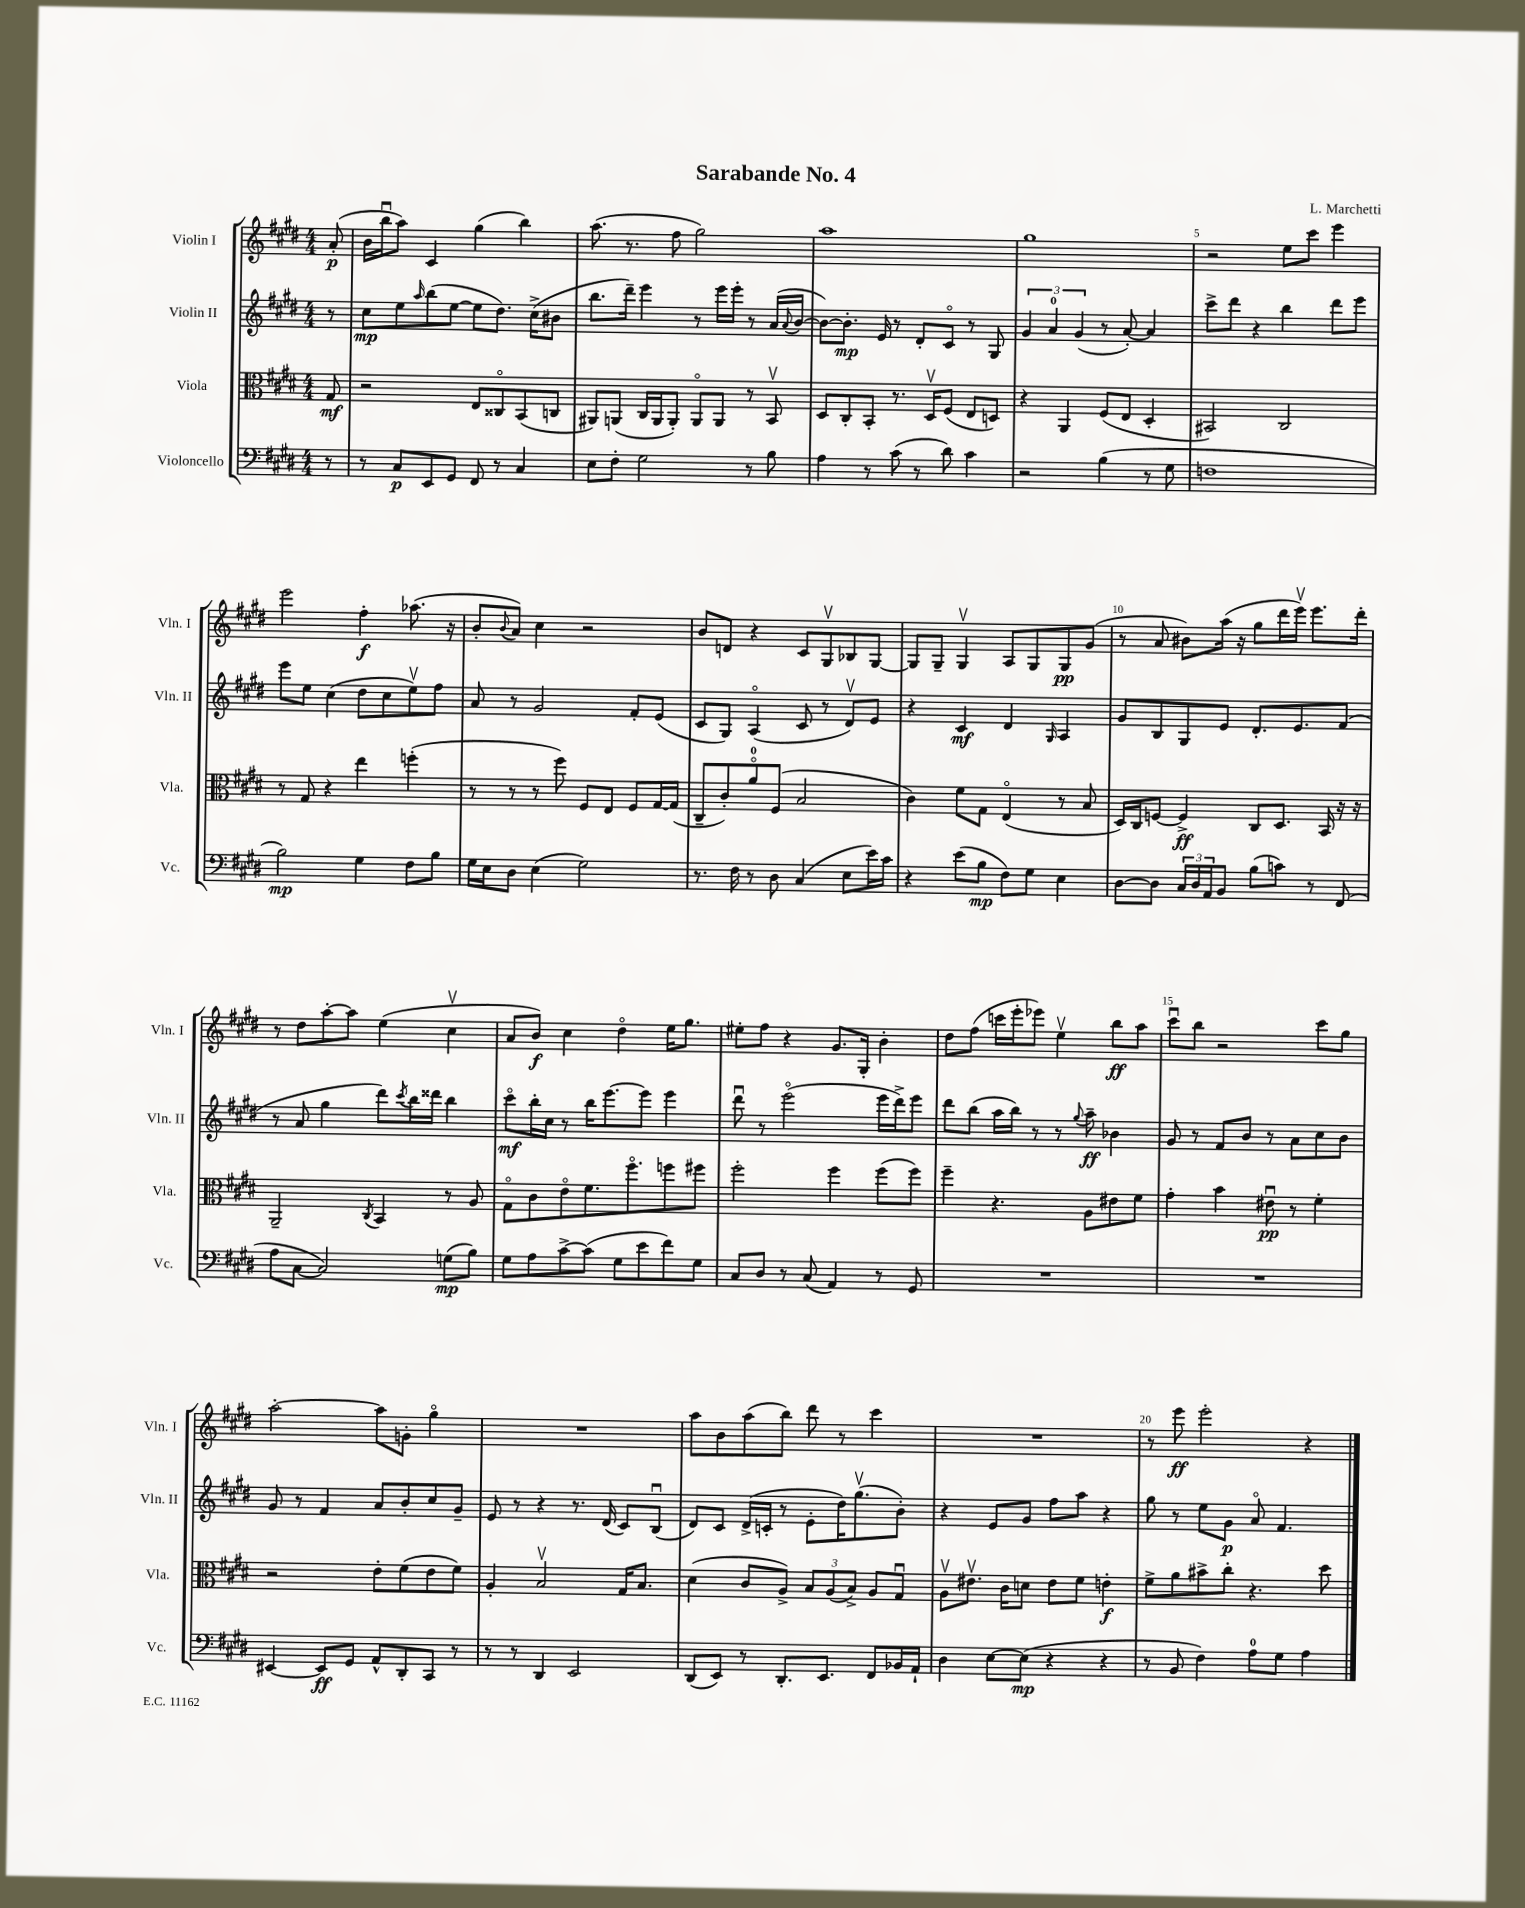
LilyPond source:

\header { title = "Sarabande No. 4" composer = "L. Marchetti" }
<<
\new StaffGroup <<
\new Staff = "s0" \with { instrumentName = "Violin I" shortInstrumentName = "Vln. I" } {
    \clef treble \key e \major \numericTimeSignature \time 4/4 \partial 8
    a'8-.\p( |
    b'16 b''16\downbow a''8) cis'4 gis''4( b''4) |
    a''8.( r8. fis''8 gis''2) |
    a''1 |
    gis''1 |
    r2 e''8 cis'''8 e'''4 |
    e'''2 fis''4-.\f aes''8.( r16 |
    b'8-. \appoggiatura { b'8 } a'8) cis''4 r2 |
    b'8 d'8 r4 cis'8 gis8\upbow bes8 gis8~ |
    gis8 gis8-- gis4\upbow a8 gis8 gis8\pp gis'8( |
    r8 a'8 bis'8) a''16( r16 gis''8 dis'''16 e'''16\upbow) e'''8. dis'''16-. |
    r8 dis''8 a''8~-. a''8 e''4( cis''4\upbow |
    a'8 b'8\f) cis''4 dis''4\flageolet e''16 gis''8. |
    eis''8-. fis''8 r4 gis'8. gis16-. b'4-. |
    dis''8 fis''8( c'''16 e'''16-. ees'''8) e''4\upbow b''8\ff a''8 |
    cis'''8\downbow b''8 r2 cis'''8 gis''8 |
    a''2~-. a''8 g'8-. gis''4\flageolet |
    R1 |
    a''8 b'8 a''8( b''8) dis'''8 r8 cis'''4 |
    R1 |
    r8 e'''8\ff e'''2-. r4 \bar "|." |
}
\new Staff = "s1" \with { instrumentName = "Violin II" shortInstrumentName = "Vln. II" } {
    \clef treble \key e \major \numericTimeSignature \time 4/4 \partial 8
    r8 |
    cis''8\mp e''8 \grace { a''16 } b''8( e''8~ e''8 dis''8.) cis''16->( bis'8 |
    b''8. dis'''16--) e'''4 r8 e'''16 e'''16-. r8 a'16( \appoggiatura { a'8 } b'16~ |
    b'8~) b'8.-.\mp e'16 r8 dis'8-. cis'8\flageolet r8 gis8 |
    \tuplet 3/2 { gis'4 a'4-0 gis'4( } r8 a'8~-.) a'4 |
    cis'''8-> dis'''8 r4 b''4 dis'''8 e'''8 |
    e'''8 e''8 cis''4( dis''8 cis''8 e''8\upbow) fis''8 |
    a'8 r8 gis'2 fis'8-. e'8( |
    cis'8 gis8) a4\flageolet( cis'8 r8 dis'8\upbow) e'8 |
    r4 cis'4\mf dis'4 \grace { gis16 } a4 |
    gis'8 b8 gis8 e'8 dis'8.-. e'8. fis'8( |
    r8 a'8 gis''4 dis'''8) \acciaccatura { cis'''8 } b''16 disis'''16 b''4 |
    cis'''8\flageolet\mf b''16-. cis''16 r8 b''16 e'''8.~ e'''8 e'''4 |
    dis'''8\downbow r8 e'''2\flageolet( e'''16 dis'''16->) e'''8 |
    dis'''8 b''8( a''16 b''16) r8 r8 \appoggiatura { gis''8 } a''8--\ff bes'4 |
    gis'8 r8 fis'8 b'8 r8 a'8 cis''8 b'8 |
    gis'8 r8 fis'4 a'8 b'8-. cis''8 gis'8-- |
    e'8 r8 r4 r8. dis'16( cis'8) b8\downbow( |
    dis'8) cis'8 dis'16->( c'16-. r8 e'8-. dis''16) gis''8.\upbow( b'8-.) |
    r4 e'8 gis'8 fis''8 a''8 r4 |
    gis''8 r8 e''8 gis'8\p a'8\flageolet fis'4. \bar "|." |
}
\new Staff = "s2" \with { instrumentName = "Viola" shortInstrumentName = "Vla." } {
    \clef alto \key e \major \numericTimeSignature \time 4/4 \partial 8
    gis8\mf |
    r2 e8 cisis8\flageolet b,8( c8 |
    ais,8) a,8( cis16 a,16 a,8-.) a,8\flageolet a,8 r8 b,8\upbow |
    dis8 cis8-. b,8-. r8. dis16\upbow fis8( e8 d8) |
    r4 a,4 fis8( e8 dis4-. |
    bis,2) cis2 |
    r8 gis8 r4 e''4 f''4-.( |
    r8 r8 r8 fis''8) fis8 e8 fis8 gis16~ gis16( |
    cis8-- cis'8-.) a'8-0\flageolet fis8( b2 |
    cis'4) fis'8 gis8 e4\flageolet( r8 b8 |
    dis16) cis16 f8~ f4->\ff cis8 dis8. b,16 r16 r16 |
    a,2-- \acciaccatura { cis8 } b,4 r8 a8 |
    gis8\flageolet cis'8 e'8\flageolet fis'8. fis''8.\flageolet f''8 fis''8 |
    fis''2-. fis''4 fis''8( fis''8) |
    fis''4-- r4. a8 eis'8 fis'8 |
    gis'4-. b'4 eis'8\downbow\pp r8 fis'4-. |
    r2 e'8-. fis'8( e'8 fis'8) |
    a4-. b2\upbow gis16 b8. |
    dis'4( cis'8 a8->) \tuplet 3/2 { b8 a8( b8->) } a8 gis8\downbow |
    a8\upbow eis'8.\upbow cis'16 d'8 eis'8 fis'8 e'4-.\f |
    fis'8-> a'8 bis'8-> cis''8-. r4. dis''8 \bar "|." |
}
\new Staff = "s3" \with { instrumentName = "Violoncello" shortInstrumentName = "Vc." } {
    \clef bass \key e \major \numericTimeSignature \time 4/4 \partial 8
    r8 |
    r8 cis8\p e,8 gis,8 fis,8 r8 cis4 |
    e8 fis8-. gis2 r8 b8 |
    a4 r8 cis'8( r8 dis'8) cis'4 |
    r2 b4( r8 gis8 |
    f1 |
    b2\mp) gis4 fis8 b8 |
    gis16 e16 dis8 e4( gis2) |
    r8. fis16 r8 dis8 cis4( e8 e'16) cis'16 |
    r4 e'8( b8\mp fis8) gis8 e4 |
    dis8~ dis8 \tuplet 3/2 { cis16 dis16 a,16 } b,8 b8( c'8) r8 fis,8( |
    a8 cis8~ cis2) g8\mp( b8) |
    gis8 a8 cis'8~-> cis'8( gis8 e'8 fis'8) gis8 |
    cis8 dis8 r8 cis8( a,4) r8 gis,8 |
    R1 |
    R1 |
    eis,4~ eis,8\ff gis,8 a,8-^ dis,8-. cis,8 r8 |
    r8 r8 dis,4 e,2 |
    dis,8( e,8) r8 dis,8.-. e,8. fis,8 bes,16 a,16-! |
    dis4 e8~ e8\mp( r4 r4 |
    r8 b,8 fis4) a8-0 gis8 a4 \bar "|." |
}
>>
>>
\layout { \context { \Score \override BarNumber.break-visibility = ##(#f #t #t) barNumberVisibility = #(every-nth-bar-number-visible 5) } }
